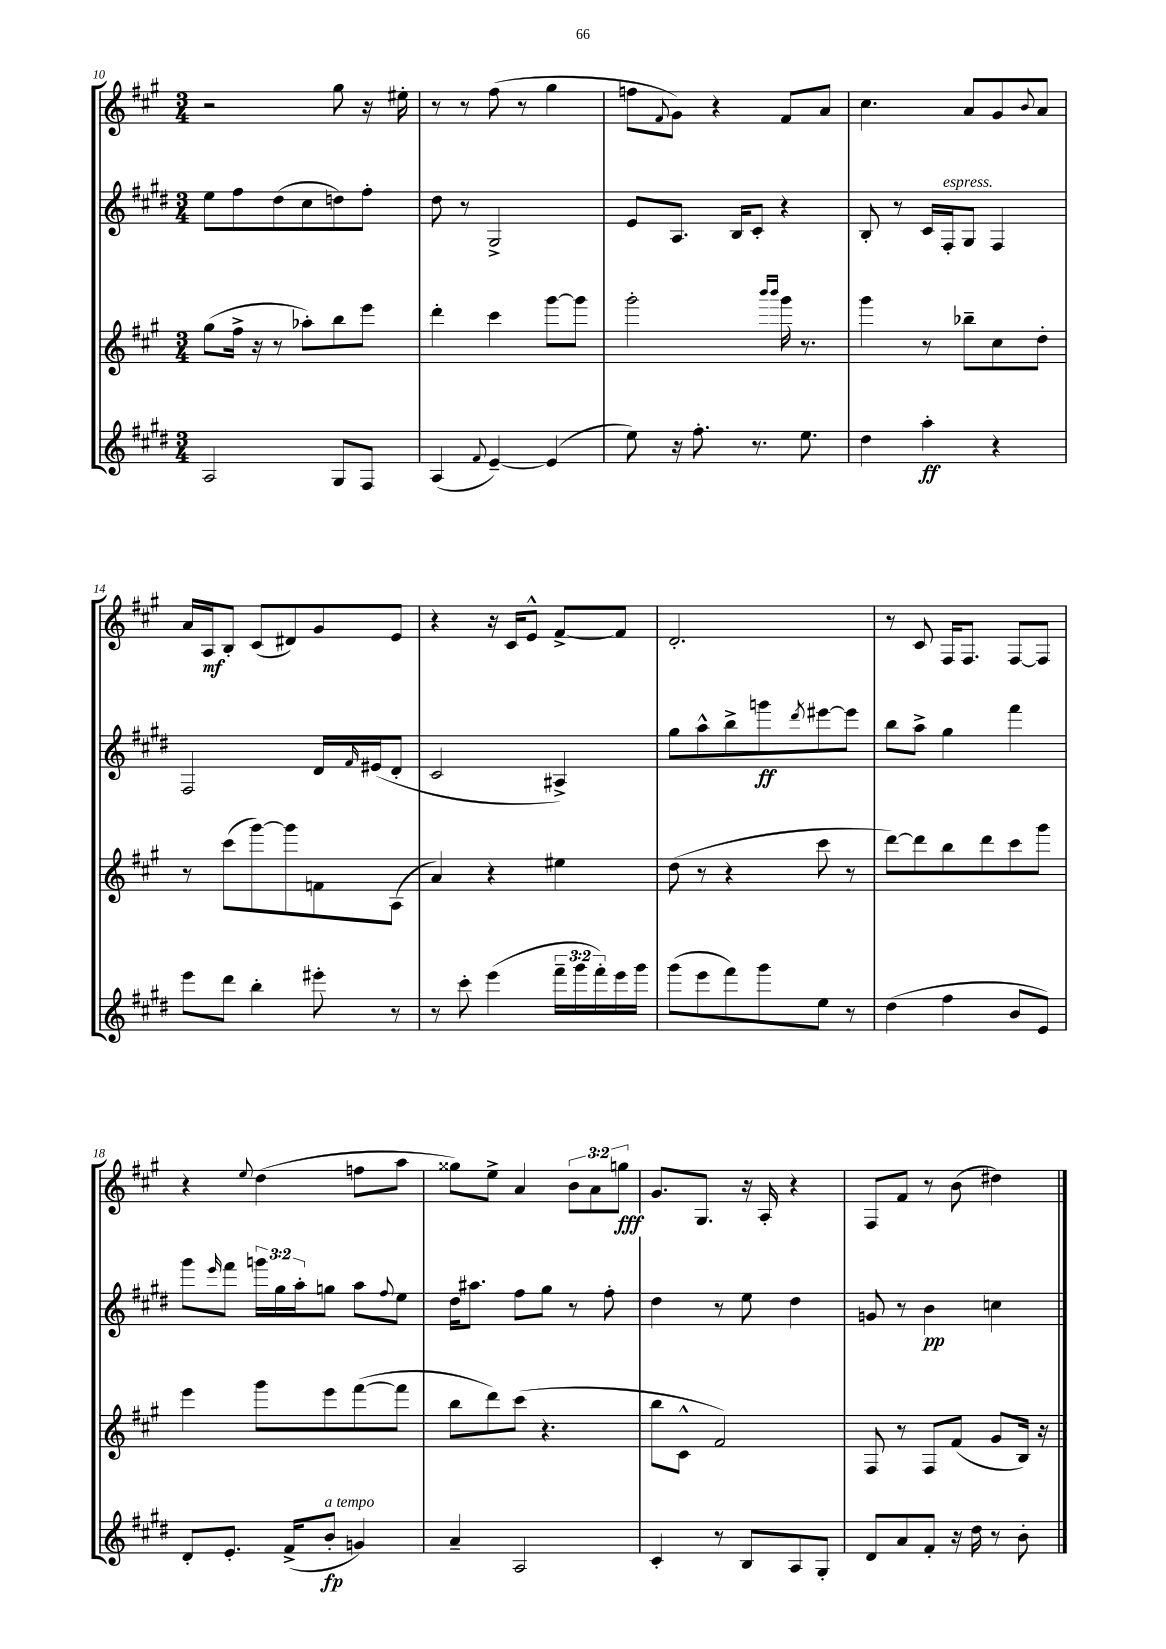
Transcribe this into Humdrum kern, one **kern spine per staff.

**kern	**kern	**kern	**kern
*staff4	*staff3	*staff2	*staff1
*clefG2	*clefG2	*clefG2	*clefG2
*k[f#c#g#d#]	*k[f#c#g#]	*k[f#c#g#d#]	*k[f#c#g#]
*M3/4	*M3/4	*M3/4	*M3/4
2A	(8gg#	8ee	2r
.	16ff#^	8ff#	.
.	16r	.	.
.	8r	(8dd#	.
.	8aa-')	8cc#	.
8G#	8bb	8dd)	8gg#
8F#	8eee	8ff#'	16r
.	.	.	16ee#'
=	=	=	=
(4A	4ddd'	8dd#	8r
.	.	8r	8r
8qqf#	.	.	.
[4e~)	4ccc#	2G#^	(8ff#
.	.	.	8r
(4e]	[8ggg#	.	4gg#
.	8ggg#]	.	.
=	=	=	=
8ee)	2ggg#'	8e	8ff
.	.	.	8qqf#
16r	.	8.A	8g#)
8.ff#'	.	.	.
.	.	.	4r
.	.	16B	.
8.r	.	8c#'	.
.	16qqbbb	.	.
.	16qqbbb	.	.
.	16ggg#	4r	8f#
8.ee	8.r	.	.
.	.	.	8a
=	=	=	=
4dd#	4ggg#	8B'	4.cc#
.	.	8r	.
4aa'	8r	16c#	.
.	.	16F#'	.
.	8bb-~	8G#	8a
4r	8cc#	4F#	8g#
.	.	.	8qqb
.	8dd'	.	8a
=	=	=	=
8eee	8r	2F#	16a
.	.	.	16A
8ddd#	(8ccc#	.	8B'
4bb'	[8ggg#)	.	(8c#
.	8ggg#]	.	8d#)
8eee#'	8f	16d#	8g#
.	.	16qqf#	.
.	.	(16e#	.
8r	(8A	8d#'	8e
=	=	=	=
8r	4a)	2c#	4r
8ccc#'	.	.	.
(4eee	4r	.	16r
.	.	.	16c#
.	.	.	8e^^
24fff#~	4ee#	4A#^)	[8f#^
24ggg#	.	.	.
24fff#')	.	.	.
16eee	.	.	8f#]
16ggg#	.	.	.
=	=	=	=
(8ggg#	(8dd	8gg#	2.d'
8eee	8r	8aa^^	.
8fff#)	4r	8bb^	.
8ggg#	.	8ggg	.
.	.	8qddd#	.
8ee	8ccc#	[8eee#	.
8r	8r	8eee#]	.
=	=	=	=
(4dd#	[8ddd)	8bb	8r
.	8ddd]	8aa^	8c#
4ff#	8bb	4gg#	16F#
.	.	.	8.F#
.	8ddd	.	.
8b	8ccc#	4fff#	[8F#
8e)	8ggg#	.	8F#]
=	=	=	=
8d#'	4eee	8ggg#	4r
.	.	16qqeee	.
8.e'	.	8fff#	.
.	.	.	8qqee
.	8ggg#	24ggg	(4dd
.	.	24gg#	.
(16f#^	.	.	.
.	.	24aa'	.
8b'	8eee	8gg	.
4g)	([8fff#	8aa	8ff
.	.	8qqff#	.
.	8fff#]	8ee	8aa
=	=	=	=
4a~	8bb	16dd#	8gg##)
.	.	8.aa#	.
.	8ddd)	.	8ee^
2A	(8ccc#	8ff#	4a
.	4.r	8gg#	.
.	.	8r	12b
.	.	.	12a
.	.	8ff#'	.
.	.	.	12gg
=	=	=	=
4c#'	8bb	4dd#	8.g#
.	8c#^^	.	.
.	.	.	8.G#
8r	2f#)	8r	.
8B	.	8ee	16r
.	.	.	16A'
8A	.	4dd#	4r
8G#'	.	.	.
=	=	=	=
8d#	8F#	8g	8F#
8a	8r	8r	8f#
8f#'	8F#	4b	8r
16r	(8f#	.	(8b
16dd#	.	.	.
8r	8g#	4cc	4dd#)
8b'	16B)	.	.
.	16r	.	.
==	==	==	==
*-	*-	*-	*-
